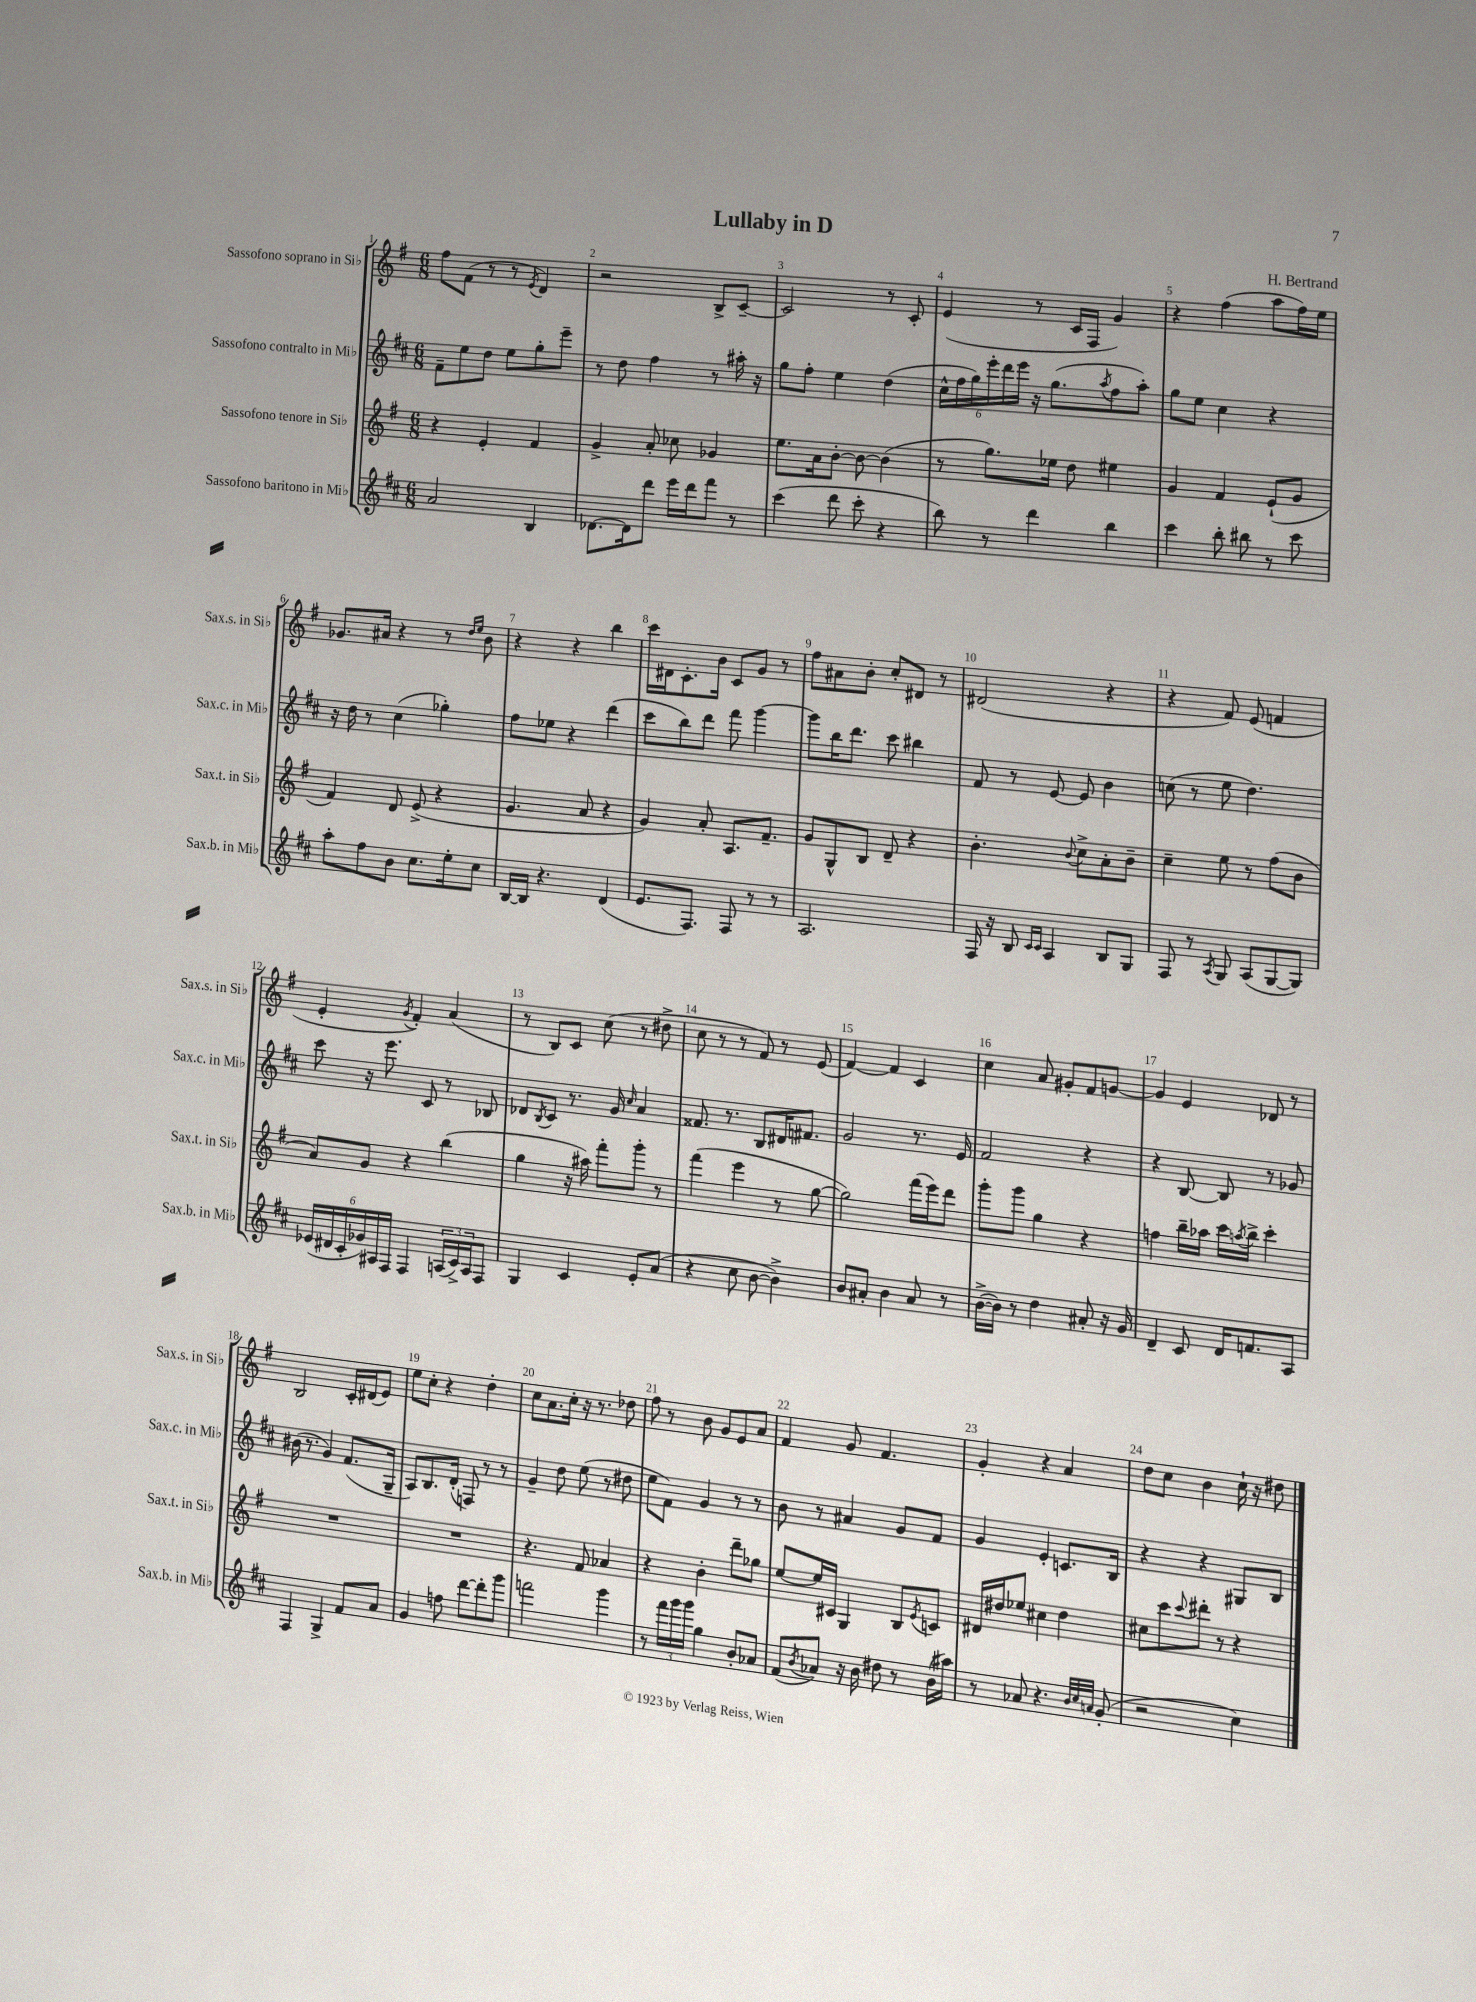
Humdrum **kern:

**kern	**kern	**kern	**kern
*staff4	*staff3	*staff2	*staff1
*clefG2	*clefG2	*clefG2	*clefG2
*k[f#c#]	*k[f#]	*k[f#c#]	*k[f#]
*M6/8	*M6/8	*M6/8	*M6/8
2a/	4r	8f#~\L	8ff#\L
.	.	8ee\	(8f#\J
.	4e'/	8dd\J	8r
.	.	8ee\L	8r
.	.	.	8qe/
4B/	4f#/	8gg'\	4d/)
.	.	8eee~\J	.
=	=	=	=
[8.d-\L	4g^/	8r	2r
.	.	8dd\	.
16d-\]k	.	.	.
8ddd\J	8a'/	4ff#\	.
16eee\LL	8cc-\	.	.
16ddd\J	.	.	.
8fff#\J	4g-/	8r	8B^/L
8r	.	16aa#'\	[8c~/J
.	.	16r	.
=	=	=	=
(4ccc#\	8.ee\L	8gg\L	2c/]
.	.	8ff#'\J	.
.	16a\k	.	.
8ddd\	[8b'\J	4ee\	.
8ccc#'\	8b\_	.	.
4r	(4b\]	(4dd\	8r
.	.	.	8c'/
=	=	=	=
8bb\)	8r	24cc#^^\LL	(4e/
.	.	24ff#\	.
.	.	24gg\)	.
8r	8.gg\L)	24eee'\	.
.	.	24ddd\	.
.	.	24eee\JJ	.
4ddd\	.	16r	8r
.	16ee-\Jk	(8.gg\L	.
.	8dd\	.	16c/LL
.	.	.	16F#/JJ
.	.	8qaa/	.
4bb\	4ee#\	8ff#\	4g/)
.	.	8aa'\J)	.
=	=	=	=
4ccc#\	4g/	8gg\L	4r
.	.	8ee\J	.
8bb'\	4f#/	4cc#\	(4ff#\
8bb#\	.	.	.
8r	(8e`/L	4r	8aa\L
8ccc#\	8g/J	.	16ff#\L)
.	.	.	16ee\JJ
=	=	=	=
8aa'\L	4f#/)	16r	8.g-/L
.	.	16dd\	.
8ff#\	.	8r	.
.	.	.	16a#/Jk
8b\J	8d/	(4cc#\	4r
8.cc#\L	(8e^/	.	.
.	4r	4gg-'\)	8r
16ee'\k	.	.	.
.	.	.	16qqdd/LL
.	.	.	16qqee/JJ
8cc#\J	.	.	8b\
=	=	=	=
[16B/LL	4.g/	8ff#\L	4r
16B/]JJ	.	.	.
4.r	.	8ee-\J	.
.	.	4r	4r
.	8a/	.	.
(4d/	4r	(4ddd\	4bb\
=	=	=	=
8.e/L	4g/)	8ccc#\L	16ccc\LL
.	.	.	16d#\J
.	.	8bb\)	8.c'\
8.F#/J)	.	.	.
.	8a'/	8ddd\J	.
.	.	.	16b\Jk
8F#/	8.A/L	8fff#\	8c/L
8r	.	[4ggg\	8g/J
.	8.f#~/J	.	.
8r	.	.	8r
=	=	=	=
2.A/	8g/L	8ggg\]L	8ff#\L
.	8G^^/	16bb\K	8a#\
.	.	8.ddd\J	.
.	8B/J	.	8b'\J
.	8d~/	8ccc#\	8cc'/L
.	4r	4bb#\	8d#/J
.	.	.	8r
=	=	=	=
16F#/	4.b'\	8f#/	(2d#/
16r	.	.	.
8B/	.	8r	.
16qqc#/LL	.	.	.
16qqc#/JJ	.	.	.
4A/	.	[8e/	.
.	8qqb/	.	.
.	8cc^\L	8e/]	.
8B/L	8a'\	4b\	4r
8G/J	8b~\J	.	.
=	=	=	=
8F#/	4cc~\	(8cc\	4r
8r	.	8r	.
8qA/	.	.	.
8G/	8ee\	8ee\	8f#/)
(8A/L	8r	4.dd\)	(8e/
[8G/	(8ff#\L	.	4f/
8G/]J)	8b\J	.	.
=	=	=	=
(24e-/LL	8a/L)	8ccc#\	4e'/
24d#/	.	.	.
24c#'/	.	.	.
24g-/)	8g/J	16r	.
24A#/	.	.	.
.	.	8.eee\	.
24F#/JJ	.	.	.
.	.	.	8qg/
4F#/	4r	.	4f#'/)
.	.	8c#/	.
(24A/LL	(4bb\	8r	(4a/
24c#^/)	.	.	.
24A/J	.	.	.
8F#/J	.	8B-/	.
=	=	=	=
4G/	4gg\	8d-/L	8r
.	.	8qB/	.
.	.	8c#/J	8B/L)
4c#/	16r	8.r	8c/J
.	16aa#\)	.	.
.	8fff#'\L	.	(8cc\
.	.	16g/	.
.	.	16qqcc#/	.
8e'/L	8ggg'\J	4a/	8r
(8a/J	8r	.	8dd#^\
=	=	=	=
4r	(4fff#\	8.f##/	8cc\
.	.	.	8r
.	.	8.r	.
8cc#\	4eee\	.	8r
[8b\	.	8B/L	8f#/)
4b^\])	8r	16d#/K	8r
.	.	8.f#/J	.
.	[8gg\	.	(8e/
=	=	=	=
8b/L	2gg\])	2g/	[4f#/)
8a#'/J	.	.	.
4b\	.	.	4f#/]
8a#/	(16fff#\LL	8.r	4c/
.	16eee\J)	.	.
8r	8ddd\J	.	.
.	.	16e/	.
=	=	=	=
([16b^\LL	8ggg'\L	2f#/	4cc\
16b\]JJ)	.	.	.
8r	8ggg\J	.	.
4dd\	4gg\	.	8a/
.	.	.	8g#'/L
8a#'/	4r	4r	8f#/
16r	.	.	[8g/J
16g/	.	.	.
=	=	=	=
4d~/	4ff\	4r	4g/]
8c#/	16bb~\LL	[8B/	4e/
.	16aa-\JJ	.	.
16d/LK	16ccc\LL	8B/]	.
.	8qaa/	.	.
8.f/	16bb^\JJ	.	.
.	4ccc'\	8r	8d-/
8A/J	.	8g-/	8r
=	=	=	=
4F#/	2.r	(16b#\	2B/
.	.	8.r	.
4G^/	.	4g/)	.
8f#/L	.	(8.f#/L	16c'/LL
.	.	.	(16d#/J
8a/J	.	.	8e/J)
.	.	16G~/Jk	.
=	=	=	=
4g/	2.r	8A/L)	8ee\L
.	.	8.B/	8cc'\J
8ff\	.	.	4r
.	.	(16d'/Jk	.
[8ddd\L	.	8F/)	.
8ddd'\]	.	8r	4dd'\
8ggg\J	.	8r	.
=	=	=	=
2fff\	4.r	4g~/	8cc\L
.	.	.	8.a\
.	.	8dd\	.
.	.	.	16cc'\Jk
.	8f#/	(8ee\	16r
.	.	.	8.r
4ggg\	4a-/	8r	.
.	.	8dd#\	8dd-\
=	=	=	=
8r	4r	8ee\L	8ff#\
24fff#\LL	.	8f#\J)	8r
24ggg\	.	.	.
24ggg\JJ	.	.	.
4gg\	4b'\	4g/	8b\
.	.	.	8g/L
8b'/L	8ddd~\L	8r	8e/
8a-/J	8gg-\J	8r	8a/J
=	=	=	=
(8f#/L	[8ee/L	8b\	4f#/
8qb/	.	.	.
8a-/J)	16ee/]L	8r	.
.	16c#/JJ	.	.
16r	4G/	4a#/	8g/
16b\	.	.	.
8dd#\	.	.	4.f#/
8r	8B/L	8g/L	.
.	8qe/	.	.
(16b\LL	8c/J	8f#/J	.
16aa#\JJ)	.	.	.
=	=	=	=
8r	16d#/LL	4g/	4g'/
.	16dd#/J	.	.
8a-/	8ee-/J	.	.
4.r	4cc#\	4e'/	4r
.	4dd#\	8.c/L	4a/
32qqb/LLL	.	.	.
32qqcc#/	.	.	.
32qqa/JJJ	.	.	.
(8g'/	.	.	.
.	.	16B/Jk	.
=	=	=	=
2r	8cc#\L	4r	8dd\L
.	8ccc\	.	8cc\J
.	8qqccc/	.	.
.	8ddd#'\J	4r	4b\
.	8r	.	.
4cc#\)	4r	8G#/L	16cc`\
.	.	.	16r
.	.	8B/J	8dd#\
==	==	==	==
*-	*-	*-	*-
